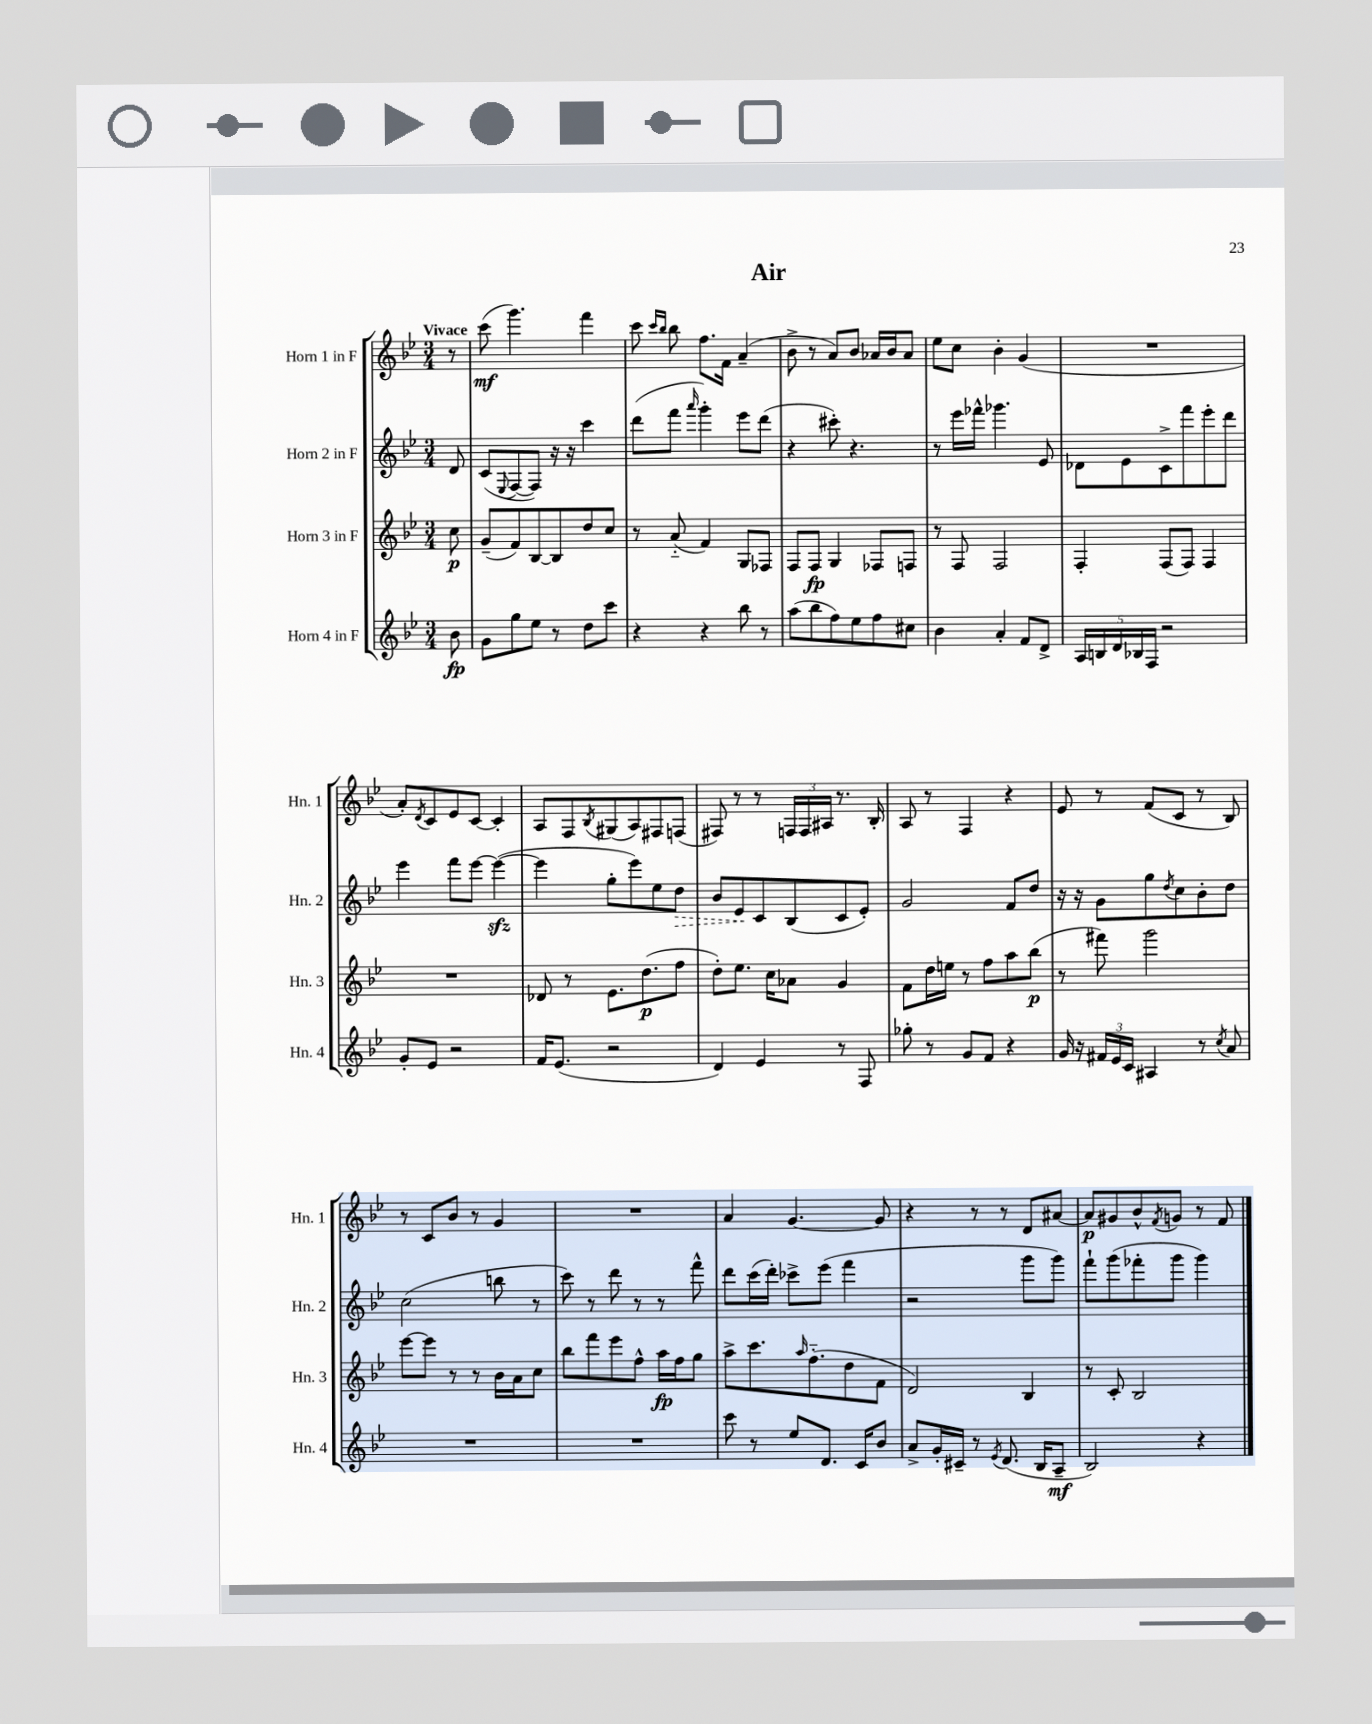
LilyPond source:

\header { title = "Air" }
<<
\new StaffGroup <<
\new Staff = "s0" \with { instrumentName = "Horn 1 in F" shortInstrumentName = "Hn. 1" } {
    \clef treble \key bes \major \numericTimeSignature \time 3/4 \partial 8 \tempo "Vivace"
    r8 |
    c'''8\mf( g'''4.) f'''4 |
    c'''8 \grace { c'''16 bes''16 } bes''8 f''8. f'16 a'4--( |
    bes'8-> r8 a'8) bes'8 aes'16 bes'16 aes'8 |
    ees''8 c''8 bes'4-. g'4( |
    R2. |
    a'8-.) \acciaccatura { d'8 } c'8 ees'8 c'8~ c'4-. |
    a8 f8 \acciaccatura { bes8 } gis8( a8) fis8 f8( |
    fis8) r8 r8 \tuplet 3/2 { f16 f16 ais16 } r8. bes16-. |
    a8 r8 f4 r4 |
    ees'8 r8 f'8( c'8 r8 bes8) |
    r8 c'8 bes'8 r8 g'4 |
    R2. |
    a'4 g'4.~ g'8 |
    r4 r8 r8 d'8 ais'8~ |
    ais'8\p gis'8 bes'8-^ \acciaccatura { f'8 } g'8 r8 f'8 \bar "|." |
}
\new Staff = "s1" \with { instrumentName = "Horn 2 in F" shortInstrumentName = "Hn. 2" } {
    \clef treble \key bes \major \numericTimeSignature \time 3/4 \partial 8
    d'8 |
    c'8( \appoggiatura { ees8 } f8~ f8) r16 r16 c'''4 |
    d'''8( f'''8 \grace { a'''16 } g'''4-.) ees'''8 d'''8( |
    r4 cis'''8-.) r4. |
    r8 ees'''16 fes'''16-^ ges'''4. ees'8 |
    des'8 ees'8 c'8-> f'''8 ees'''8-. d'''8 |
    ees'''4 f'''8 ees'''8~ ees'''4~\sfz( |
    ees'''4 g''8-. ees'''8) ees''8 \once \override Hairpin.style = #'dashed-line d''8\> |
    bes'8 ees'8\! c'8 bes8( c'8 ees'8-.) |
    g'2 f'8 d''8 |
    r16 r16 g'8 g''8 \acciaccatura { d''8 } c''8 bes'8-. d''8 |
    c''2( b''8 r8 |
    c'''8) r8 d'''8 r8 r8 f'''8-^ |
    d'''8 c'''16( d'''16-.) ces'''8-> ees'''8( f'''4 |
    r2 g'''8 g'''8) |
    f'''8-! g'''8( fes'''8-. g'''8 g'''4) \bar "|." |
}
\new Staff = "s2" \with { instrumentName = "Horn 3 in F" shortInstrumentName = "Hn. 3" } {
    \clef treble \key bes \major \numericTimeSignature \time 3/4 \partial 8
    c''8\p |
    g'8--( f'8) bes8~ bes8 d''8 c''8 |
    r8 a'8-_( f'4) g8 fes8 |
    f8 f8\fp g4 fes8 f8 |
    r8 f8 f2 |
    f4-. f8( f8) f4 |
    R2. |
    des'8 r8 ees'8. d''8.\p( f''8 |
    d''8-.) ees''8. c''16 aes'8 g'4 |
    f'8 d''16 e''16 r8 f''8 a''8 bes''8\p( |
    r8 fis'''8) g'''2 |
    ees'''8~ ees'''8 r8 r8 bes'16 a'16 c''8 |
    bes''8 f'''8 ees'''8 f''8-^ a''16\fp f''16 g''8 |
    a''8-> c'''8. \grace { a''16 } f''8.-_( d''8 f'8 |
    d'2) bes4 |
    r8 c'8-. bes2 \bar "|." |
}
\new Staff = "s3" \with { instrumentName = "Horn 4 in F" shortInstrumentName = "Hn. 4" } {
    \clef treble \key bes \major \numericTimeSignature \time 3/4 \partial 8
    bes'8\fp |
    g'8 g''8 ees''8 r8 d''8 c'''8 |
    r4 r4 bes''8 r8 |
    a''8( bes''8 f''8) ees''8 f''8 cis''8 |
    bes'4 a'4-. f'8 d'8-> |
    \tuplet 5/4 { a16 b16 d'16 bes16 f16 } r2 |
    g'8-. ees'8 r2 |
    f'16 ees'8.( r2 |
    d'4) ees'4 r8 f8 |
    ges''8-. r8 g'8 f'8 r4 |
    g'16 r16 \tuplet 3/2 { fis'16 ees'16 c'16 } ais4 r8 \acciaccatura { c''8 } a'8 |
    R2. |
    R2. |
    c'''8 r8 ees''8 d'8. c'16 bes'8 |
    a'8-> g'16-. cis'16-- r8 \acciaccatura { ees'8 } d'8.( bes16 a8--\mf |
    bes2) r4 \bar "|." |
}
>>
>>
\layout { \context { \Score \remove "Bar_number_engraver" } }
